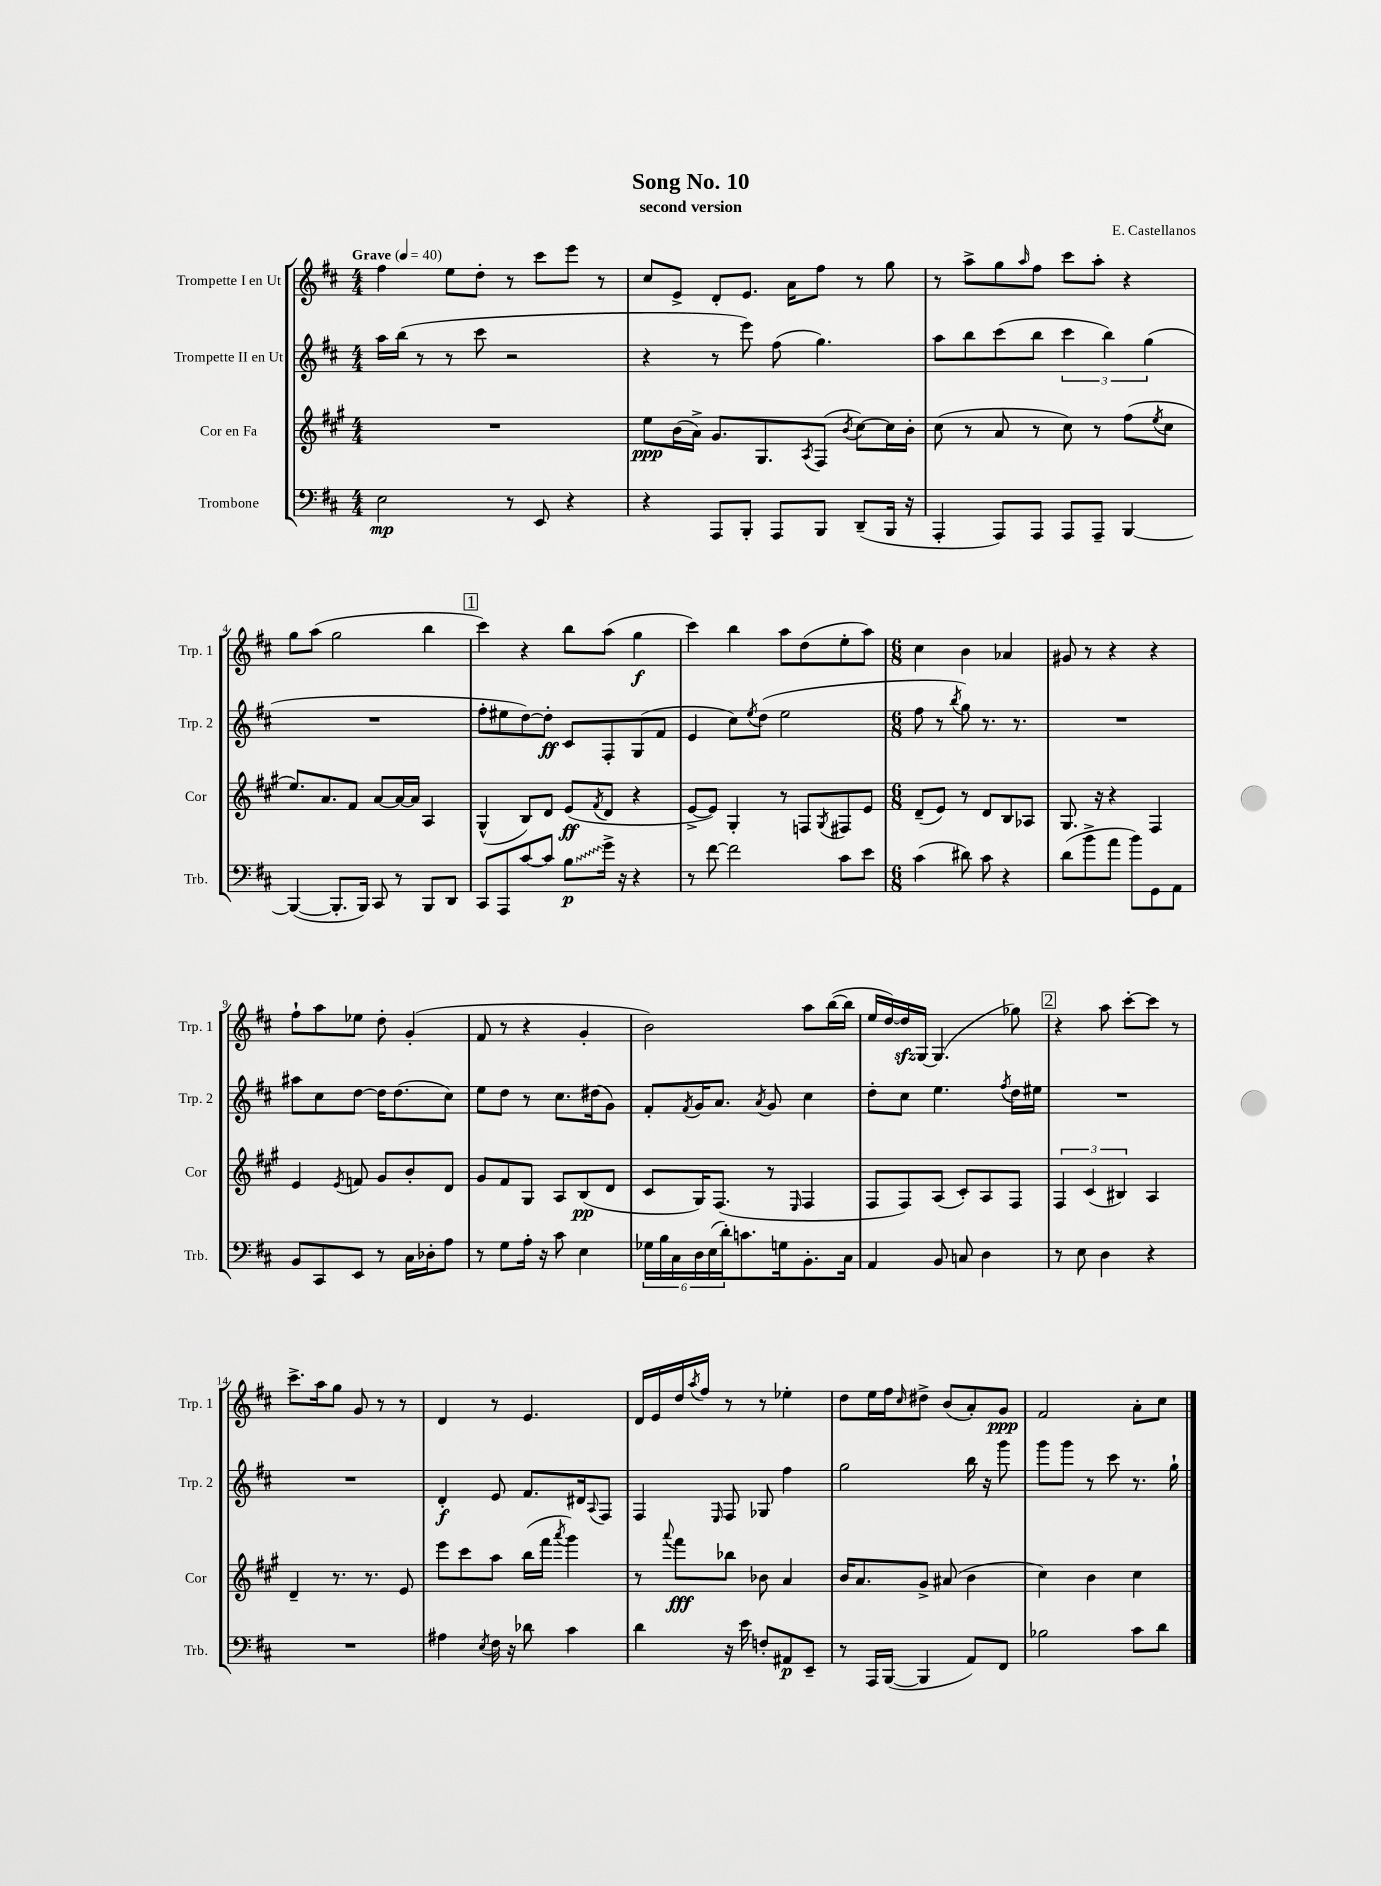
\header { title = "Song No. 10" composer = "E. Castellanos" subtitle = "second version" }
<<
\new StaffGroup <<
\new Staff = "s0" \with { instrumentName = "Trompette I en Ut" shortInstrumentName = "Trp. 1" } {
    \clef treble \key d \major \numericTimeSignature \time 4/4 \tempo "Grave" 4 = 40
    fis''4 e''8 d''8-. r8 cis'''8 e'''8 r8 |
    cis''8 e'8-> d'8-. e'8. a'16 fis''8 r8 g''8 |
    r8 a''8-> g''8 \grace { a''16 } fis''8 cis'''8 a''8-. r4 |
    g''8 a''8( g''2 b''4 |
    \mark \markup { \box "1" } cis'''4) r4 b''8 a''8( g''4\f |
    cis'''4) b''4 a''8 d''8( e''8-. a''8) |
    \numericTimeSignature \time 6/8 cis''4 b'4 aes'4 |
    gis'8 r8 r4 r4 |
    fis''8-! a''8 ees''8 d''8-. g'4-.( |
    fis'8 r8 r4 g'4-. |
    b'2) a''8 b''16~( b''16 |
    e''16 d''16~) d''16\sfz g16~ g4.( ges''8) |
    \mark \markup { \box "2" } r4 a''8 cis'''8~-. cis'''8 r8 |
    cis'''8.-> a''16 g''8 g'8 r8 r8 |
    d'4 r8 e'4. |
    d'16 e'16 d''16 \acciaccatura { a''8 } fis''16 r8 r8 ees''4-. |
    d''8 e''16 fis''16 \grace { cis''16 } dis''8-> b'8( a'8-.) g'8\ppp |
    fis'2 a'8-. cis''8 \bar "|." |
}
\new Staff = "s1" \with { instrumentName = "Trompette II en Ut" shortInstrumentName = "Trp. 2" } {
    \clef treble \key d \major \numericTimeSignature \time 4/4
    a''16 b''16( r8 r8 cis'''8 r2 |
    r4 r8 e'''8) fis''8( g''4.) |
    a''8 b''8 cis'''8( b''8 \tuplet 3/2 { cis'''4 b''4) g''4( } |
    R1 |
    \mark \markup { \box "1" } fis''8-. eis''8 d''8~) d''8-.\ff cis'8 fis8-. g8( fis'8 |
    e'4 cis''8) \acciaccatura { e''8 } d''8( e''2 |
    \numericTimeSignature \time 6/8 fis''8 r8 \acciaccatura { b''8 } g''8) r8. r8. |
    R2. |
    ais''8 cis''8 d''8~ d''16 d''8.( cis''8) |
    e''8 d''8 r8 cis''8. dis''16( g'8) |
    fis'8-. \acciaccatura { fis'8 } g'16 a'8. \acciaccatura { a'8 } g'8 cis''4 |
    d''8-. cis''8 e''4. \acciaccatura { fis''8 } d''16 eis''16 |
    \mark \markup { \box "2" } R2. |
    R2. |
    d'4-.\f e'8 fis'8. dis'16 \appoggiatura { a8 } fis8 |
    fis4 \grace { e16 } fis8 ges8 fis''4 |
    g''2 b''16 r16 g'''8 |
    g'''8 g'''8 r8 cis'''8 r8. g''16-! \bar "|." |
}
\new Staff = "s2" \with { instrumentName = "Cor en Fa" shortInstrumentName = "Cor" } {
    \clef treble \key a \major \numericTimeSignature \time 4/4
    R1 |
    e''8\ppp b'16( a'16->) gis'8. gis8. \acciaccatura { a8 } fis8( \acciaccatura { b'8 } cis''8~) cis''16 b'16-. |
    cis''8( r8 a'8 r8 cis''8) r8 fis''8( \acciaccatura { e''8 } cis''8 |
    e''8.) a'8. fis'8 a'8~ a'16~ a'16 a4 |
    \mark \markup { \box "1" } gis4-^( b8) d'8 e'8\ff( \acciaccatura { fis'8 } d'8 r4 |
    e'8~-> e'8) gis4-. r8 f8 \acciaccatura { gis8 } fis8 e'8 |
    \numericTimeSignature \time 6/8 d'8--( e'8) r8 d'8 b8 aes8 |
    gis8. r16 r4 fis4 |
    e'4 \acciaccatura { e'8 } f'8 gis'8 b'8-. d'8 |
    gis'8 fis'8 gis8 a8 b8\pp( d'8 |
    cis'8 gis16) fis8.( r8 \grace { e16 } fis4 |
    fis8 fis8) a8( cis'8-.) a8 fis8 |
    \mark \markup { \box "2" } \tuplet 3/2 { fis4 cis'4( bis4) } a4 |
    d'4-- r8. r8. e'8 |
    e'''8 cis'''8 a''8 b''16( fis'''16 \acciaccatura { a'''8 } gis'''4) |
    r8 \appoggiatura { a'''8 } fis'''8\fff bes''8 bes'8 a'4 |
    b'16 a'8. gis'8-> ais'8( b'4 |
    cis''4) b'4 cis''4 \bar "|." |
}
\new Staff = "s3" \with { instrumentName = "Trombone" shortInstrumentName = "Trb." } {
    \clef bass \key d \major \numericTimeSignature \time 4/4
    e2\mp r8 e,8 r4 |
    r4 a,,8 b,,8-. a,,8 b,,8 d,8--( b,,16 r16 |
    a,,4-. a,,8) a,,8 a,,8 a,,8-- b,,4~ |
    b,,4~( b,,8.-. b,,16) cis,8 r8 b,,8 d,8 |
    \mark \markup { \box "1" } cis,8 a,,8 cis'8~ cis'8 \once \override Glissando.style = #'zigzag b8\glissando\p g'16-> r16 r4 |
    r8 fis'8~ fis'2 cis'8 e'8 |
    \numericTimeSignature \time 6/8 cis'4( dis'8) cis'8 r4 |
    d'8( b'8-> a'8 b'8) g,8 a,8 |
    b,8 cis,8 e,8 r8 cis16 des16-. a8 |
    r8 g8 a16-. r16 cis'8 e4 |
    \tuplet 6/4 { ges16 b16 cis16 d16 e16( d'16-.) } c'8. g16 b,8.-. cis16 |
    a,4 b,8 c8 d4 |
    \mark \markup { \box "2" } r8 e8 d4 r4 |
    R2. |
    ais4 \acciaccatura { e8 } fis16 r16 des'8 cis'4 |
    d'4 r16 e'16 f8-. ais,8\p e,8-- |
    r8 a,,16 b,,16~( b,,4 a,8) fis,8 |
    bes2 cis'8 d'8 \bar "|." |
}
>>
>>
